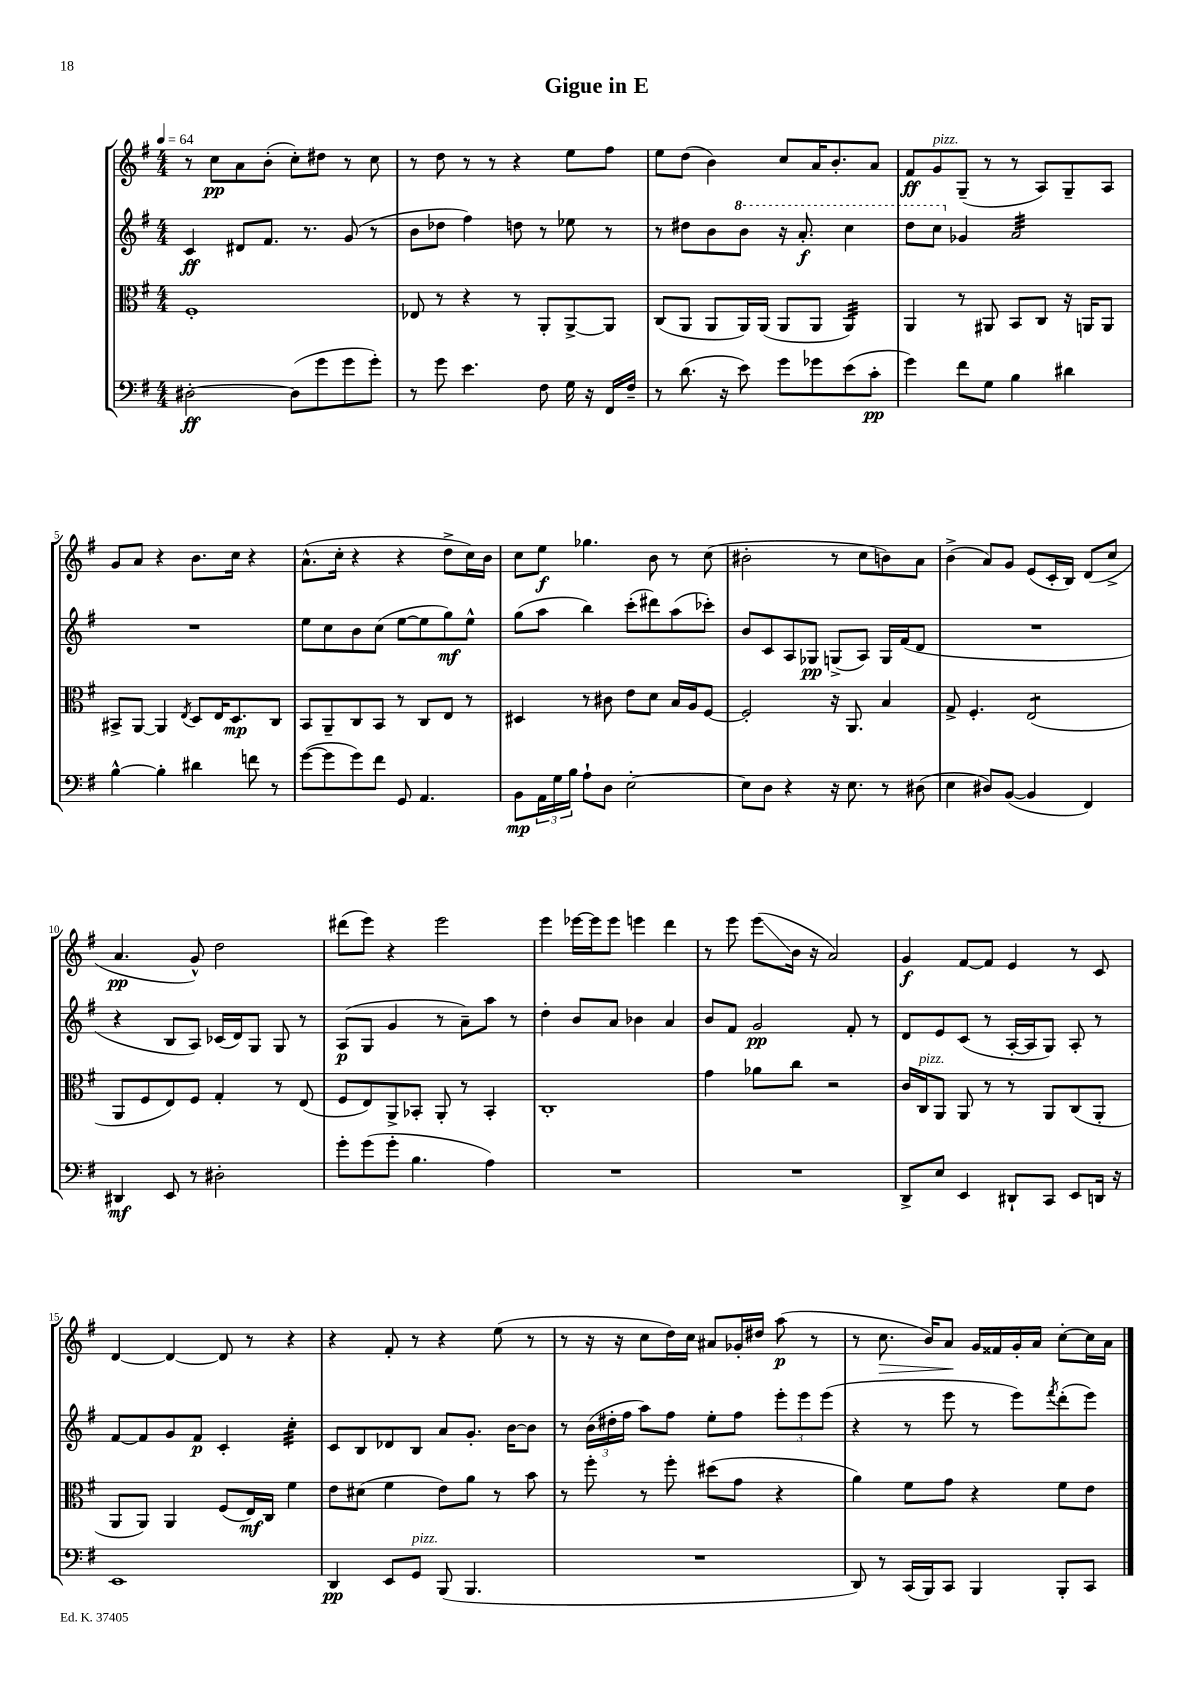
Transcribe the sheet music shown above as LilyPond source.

\header { title = "Gigue in E" }
<<
\new StaffGroup <<
\new Staff = "s0" {
    \clef treble \key g \major \numericTimeSignature \time 4/4 \tempo 4 = 64
    r8 c''8\pp a'8 b'8-.( c''8-.) dis''8 r8 c''8 |
    r8 d''8 r8 r8 r4 e''8 fis''8 |
    e''8 d''8( b'4) c''8 a'16 b'8.-. a'8 |
    fis'8\ff g'8^\markup { \italic "pizz." } g8--( r8 r8 a8) g8-- a8 |
    g'8 a'8 r4 b'8. c''16 r4 |
    a'8.-^( c''16-. r4 r4 d''8-> c''16) b'16 |
    c''8 e''8\f ges''4. b'8 r8 c''8( |
    bis'2-. r8 c''8 b'8) a'8 |
    b'4->( a'8) g'8 e'8( c'16-. b16) d'8( c''8-> |
    a'4.\pp g'8-^) d''2 |
    dis'''8( e'''8) r4 e'''2 |
    e'''4 ees'''16~ ees'''16 ees'''8 e'''4 d'''4 |
    r8 e'''8 e'''8\glissando( b'16 r16 a'2) |
    g'4\f fis'8~ fis'8 e'4 r8 c'8 |
    d'4~ d'4~ d'8 r8 r4 |
    r4 fis'8-. r8 r4 e''8( r8 |
    r8 r16 r16 c''8 d''16) c''16 ais'8 ges'16-. dis''16 a''8\p( r8 |
    r8 c''8.\> b'16) a'8\! g'16 fisis'16 g'16-. a'16 c''8~-. c''16 a'16 \bar "|." |
}
\new Staff = "s1" {
    \clef treble \key g \major \numericTimeSignature \time 4/4
    c'4\ff dis'8 fis'8. r8. g'8( r8 |
    b'8 des''8 fis''4) d''8 r8 ees''8 r8 |
    r8 dis''8 b'8 \ottava #1 b''8 r16 a''8.-.\f c'''4 |
    d'''8 c'''8 \ottava #0 ges'4 a'2:32 |
    R1 |
    e''8 c''8 b'8 c''8( e''8~ e''8 g''8\mf) e''8-^ |
    g''8( a''8 b''4) c'''8-.( dis'''8) a''8( ces'''8-.) |
    b'8 c'8 a8 ges8\pp g8->( a8) g16 fis'16( d'8 |
    R1 |
    r4 b8 a8) ces'16( d'16) g8 g8 r8 |
    a8\p( g8 g'4 r8 a'8--) a''8 r8 |
    d''4-. b'8 a'8 bes'4 a'4 |
    b'8 fis'8 g'2\pp fis'8-. r8 |
    d'8 e'8 c'8( r8 a16~-. a16 g8) a8-. r8 |
    fis'8~ fis'8 g'8 fis'8\p c'4-. c''4:32-. |
    c'8 b8 des'8 b8 a'8 g'8.-. b'16~ b'8 |
    r8 \tuplet 3/2 { b'16( dis''16-. fis''16 } a''8) fis''8 e''8-. fis''8 \tuplet 3/2 { e'''8-. e'''8 e'''8( } |
    r4 r8 e'''8 r8 e'''8) \acciaccatura { fis'''8 } d'''8-.( e'''8) \bar "|." |
}
\new Staff = "s2" {
    \clef alto \key g \major \numericTimeSignature \time 4/4
    fis1-. |
    ees8 r8 r4 r8 a,8-. a,8~-> a,8 |
    c8( a,8 a,8 a,16) a,16( a,8 a,8 a,4:32) |
    a,4 r8 ais,8 b,8 c8 r16 a,16 a,8 |
    bis,8-> a,8~ a,4 \acciaccatura { e8 } d8 e16 d8.\mp c8 |
    b,8 a,8-- c8 b,8 r8 c8 e8 r8 |
    dis4 r8 cis'8 e'8 d'8 b16 a16 fis8~ |
    fis2-. r16 a,8. b4 |
    g8-> fis4.-. e2:8( |
    a,8 fis8 e8) fis8 g4-. r8 e8( |
    fis8 e8) a,8-> bes,8-. a,8-. r8 bes,4-. |
    c1-. |
    g'4 aes'8 c''8 r2 |
    c'16 c16^\markup { \italic "pizz." } a,8 a,8 r8 r8 a,8 c8( a,8-. |
    a,8 a,8) a,4 fis8( e16\mf) c16 fis'4 |
    e'8 dis'8( fis'4 e'8) a'8 r8 b'8 |
    r8 fis''8-. r8 fis''8-. dis''8( g'8 r4 |
    a'4) fis'8 g'8 r4 fis'8 e'8 \bar "|." |
}
\new Staff = "s3" {
    \clef bass \key g \major \numericTimeSignature \time 4/4
    dis2~-.\ff dis8( g'8 g'8 g'8-.) |
    r8 g'8 e'4. fis8 g16 r16 fis,16 fis16-- |
    r8 d'8.( r16 e'8) g'8 ges'8 e'8( c'8-.\pp |
    g'4) fis'8 g8 b4 dis'4 |
    b4~-^ b4-. dis'4 f'8 r8 |
    g'8~( g'8 g'8) fis'8 g,8 a,4. |
    b,8\mp \tuplet 3/2 { a,16 g16 b16 } a8-! d8 e2~-. |
    e8 d8 r4 r16 e8. r8 dis8( |
    e4 dis8) b,8~( b,4 fis,4) |
    dis,4\mf e,8 r8 dis2-. |
    g'8-. g'8( g'8-. b4. a4) |
    R1 |
    R1 |
    d,8-> e8 e,4 dis,8-! c,8 e,8 d,16 r16 |
    e,1 |
    d,4\pp e,8 g,8^\markup { \italic "pizz." } b,,8( b,,4. |
    R1 |
    d,8) r8 c,16( b,,16) c,8 b,,4 b,,8-. c,8 \bar "|." |
}
>>
>>
